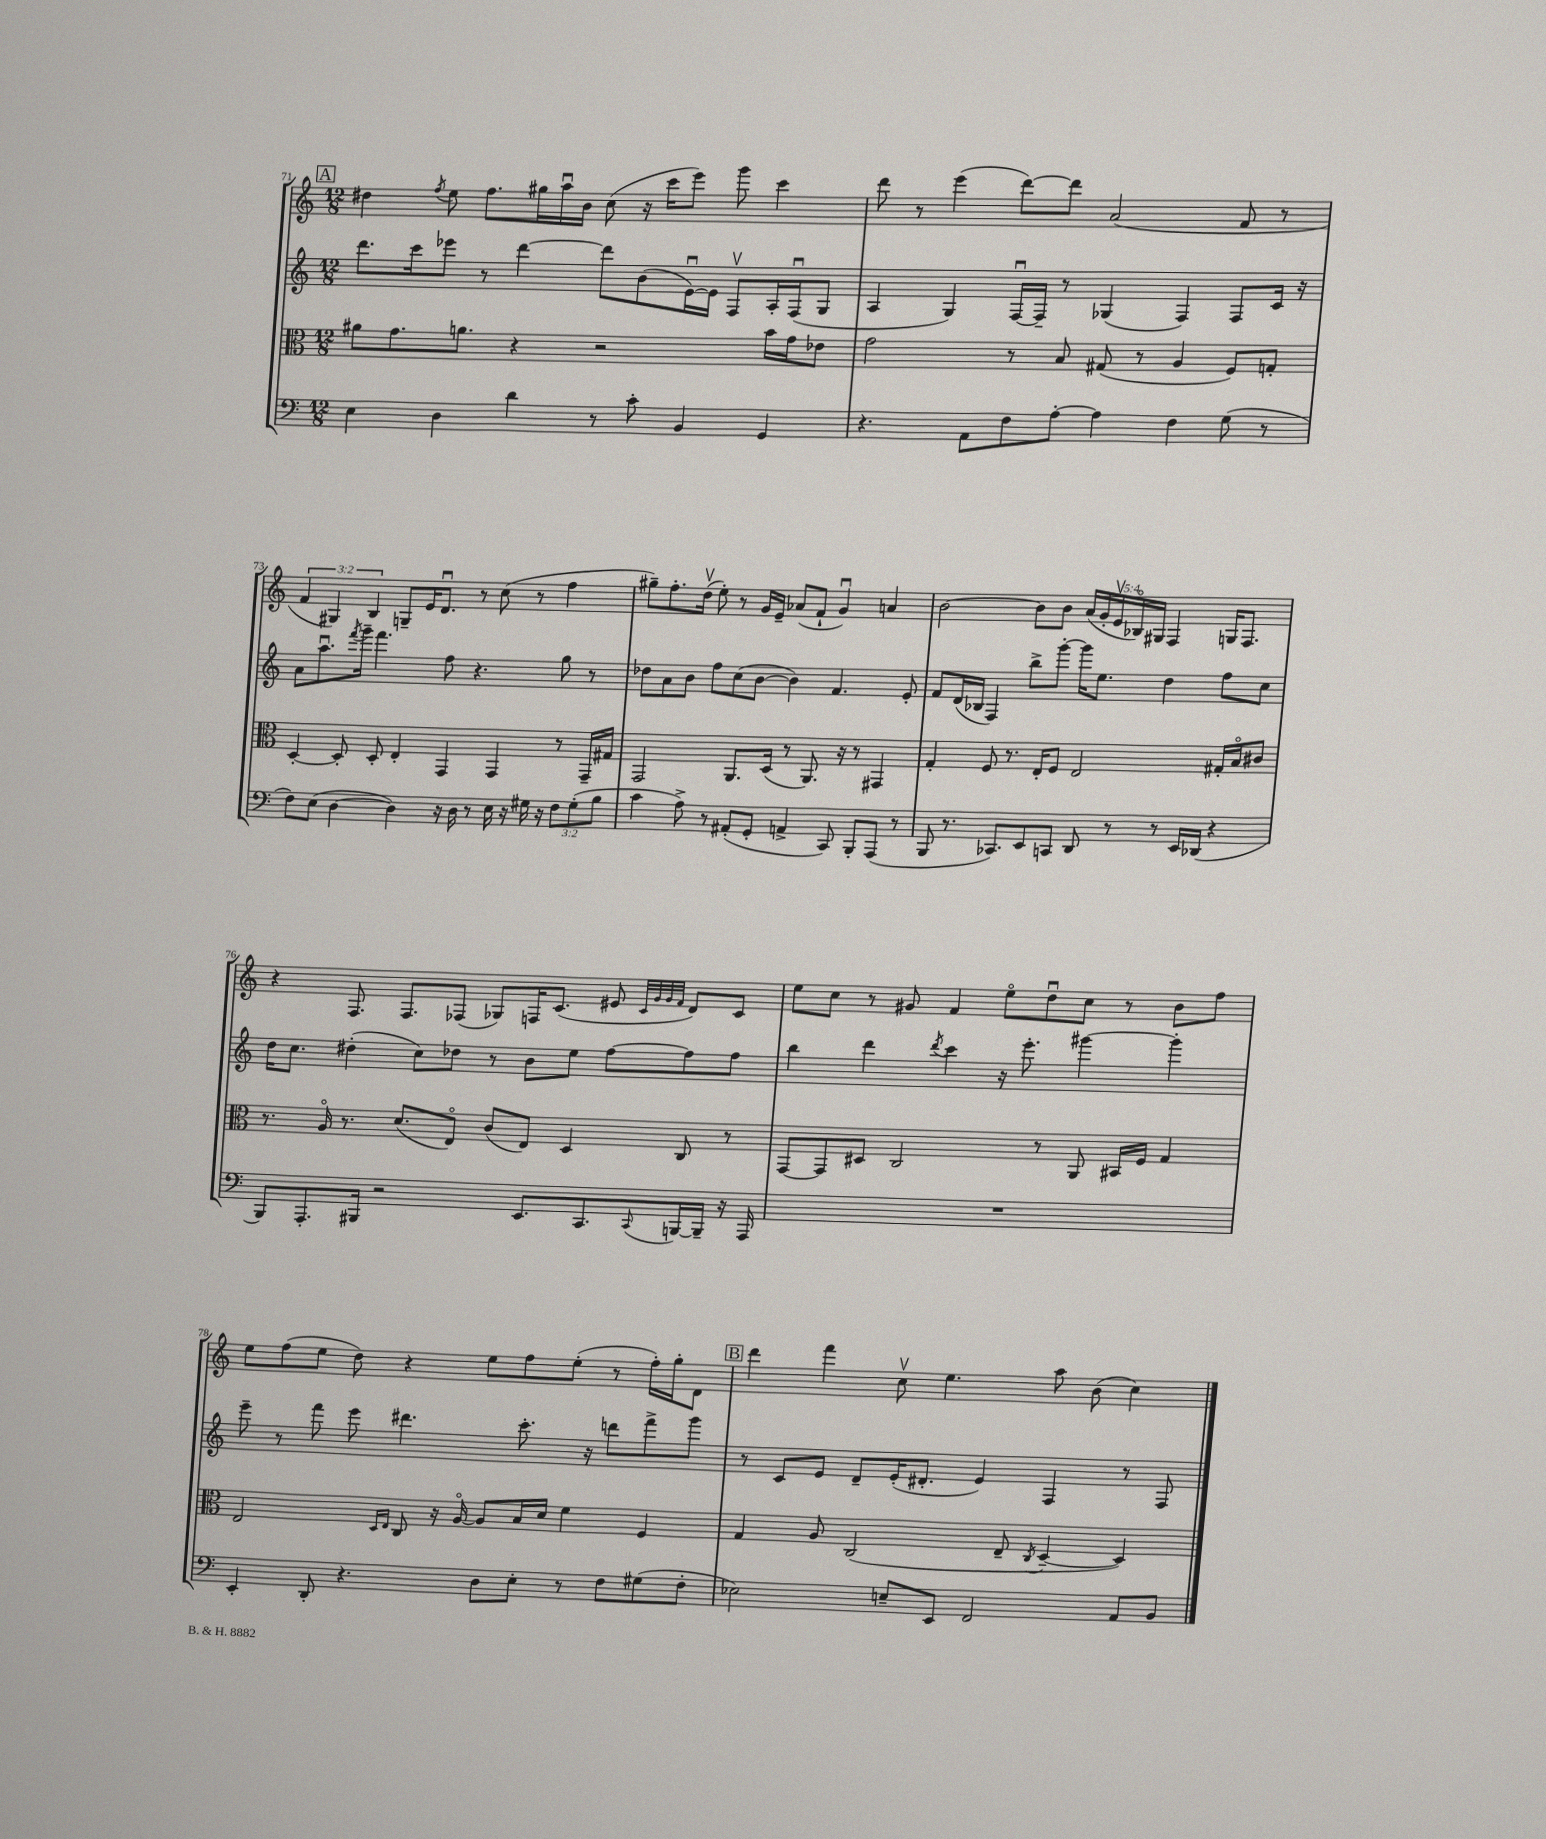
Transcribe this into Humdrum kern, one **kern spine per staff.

**kern	**kern	**kern	**kern
*staff4	*staff3	*staff2	*staff1
*clefF4	*clefC3	*clefG2	*clefG2
*k[]	*k[]	*k[]	*k[]
*M12/8	*M12/8	*M12/8	*M12/8
4E\	8a#\L	8.ddd\L	4dd#\
.	8.g\	.	.
.	.	16ccc\k	.
.	.	.	8qff/
4D\	.	8eee-\J	8ee\
.	8.a\J	.	.
.	.	8r	8.ff\L
4d\	4r	[4ddd\	.
.	.	.	16gg#\L
.	.	.	16aau\
.	.	.	16b\JJ
8r	2r	8ddd\]L	(8cc\
8c'\	.	(8b\	16r
.	.	.	16ccc\LK
4BB/	.	[16eu\L)	8eee\J)
.	.	16e\]JJ	.
.	.	8Fv/L	8ggg\
4GG/	16b\LL	16A'/L	4ccc\
.	16g\J	(16Fu/J	.
.	8e-\J	8G/J	.
=	=	=	=
4.r	2g\	4A/	8ddd\
.	.	.	8r
.	.	4G/)	(4eee\
8AA\L	.	.	.
8F\	8r	[16Fu/LL	[8ddd\L)
.	.	16F~/]JJ	.
[8A'\J	8B/	8r	8ddd\]J
4A\]	(8G#/	(4G-/	(2a/
.	8r	.	.
4F\	4A/	4F/)	.
(8G\	8F/L)	8F/L	8f/
8r	8G'/J	16c/Jk	8r
.	.	16r	.
=	=	=	=
8F\L)	[4D'/	8a\L	6f/
(8E\J	.	8.aau\	.
.	.	.	6G#/)
[4D\	8D'/]	.	.
.	.	8qfff/	.
.	.	16ggg~\Jk	.
.	.	.	6B/
.	8D'/	4.fff\	.
4D\])	4E'/	.	8G~/L
.	.	.	16e/K
.	.	.	8.du/J
16r	4GG/	8ff\	.
16D\	.	.	.
8r	.	4.r	8r
16E\	4GG/	.	(8cc\
16r	.	.	.
16G#\	.	.	8r
16r	.	.	.
12F\L	8r	8gg\	4ff\
(12G#'\	.	.	.
.	16GG~/LL	8r	.
12B\J	.	.	.
.	16G#/JJ	.	.
=	=	=	=
4c\	2GG/	8dd-\L	8gg#~\L)
.	.	8a\	8.ff'\
8A^\)	.	8b\J	.
.	.	.	(16ddv\Jk
8r	.	8ff\L	8ee'\)
(8AA#'/L	8.AA/L	(8cc\	8r
8GG'/J	.	[8b\J	16g/LL
.	(16D/Jk	.	16e~/JJ
4AA^/	8r	4b\])	(8a-/L
.	8.AA/)	.	8f`/J
8CC/)	.	4.f/	4gu/)
.	16r	.	.
8BBB'/L	8r	.	.
(8AAA/J	4GG#/	.	4a/
8r	.	8e'/	.
=	=	=	=
8BBB/	4G'/	8f/L	[2b\
8.r	.	(16d/L	.
.	.	16B-/JJ	.
.	8F/	4F/)	.
8.CC-/L)	.	.	.
.	8.r	.	.
8EE/	.	8bb^\L	8b\]L
.	16E'/LK	.	.
8CC/J	8F/J	[8ggg'\J	8b\J
8DD/	2E/	16ggg\]LK	(20a/LL
.	.	.	20g'/
.	.	8.ee\J	.
.	.	.	20ev/
8r	.	.	.
.	.	.	20B-o/)
.	.	.	20G#/JJ
8r	.	4dd\	4F/
16EE/LL	.	.	.
(16DD-/JJ	.	.	.
4r	16G#'/LL	8ff\L	16G/LK
.	16Bo/J	.	8.F/J
.	8c#/J	8cc\J	.
=	=	=	=
8BBB/L)	8.r	16dd\LK	4r
.	.	8.cc\J	.
8.AAA'/	.	.	.
.	16Ao/	.	.
.	8.r	(4dd#'\	8.F/
16BBB#/Jk	.	.	.
2r	.	.	.
.	(8.d/L	.	8.F/L
.	.	8cc\L)	.
.	8Eo/J)	8dd-\J	(8F-/J
.	(8c/L	8r	8G-/L)
8.EE/L	8E/J)	8b\L	16F/K
.	.	.	(8.c/J
.	4D/	8ee\J	.
8.CC/	.	.	.
.	.	[8ff\L	8e#/
.	.	.	32qqc/LLL
.	.	.	32qqg/
.	.	.	32qqg/
8qqCC/	.	.	32qqf/JJJ
[16BBB/L	8C/	8ff\]	8d/L)
16BBB~/]JJ	.	.	.
16r	8r	8ff\J	8c/J
16AAA/	.	.	.
=	=	=	=
1.r	[8GG/L	4bb\	8ee\L
.	8GG/]	.	8cc\J
.	8D#/J	4ddd\	8r
.	2C/	.	8g#/
.	.	8qddd/	.
.	.	4ccc\	4f/
.	.	16r	8eeo\L
.	.	8.eee'\	.
.	8r	.	8ddu\
.	8AA/	[4ggg#\	8cc\J
.	16BB#/LL	.	8r
.	16F/JJ	.	.
.	4G/	4ggg#'\]	8b\L
.	.	.	8ff\J
=	=	=	=
4EE'/	2E/	8eee~\	8ee\L
.	.	8r	(8ff\
8DD'/	.	8fff\	8ee\J
4.r	.	8eee\	8dd\)
.	16qqD/LL	.	.
.	16qqE/JJ	.	.
.	8C/	4.ddd#\	4r
.	16r	.	.
.	[16Ao/	.	.
8D\L	8A/]L	.	8ee\L
8E'\J	16B/L	8.ccc'\	8ff\
.	16d/JJ	.	.
8r	4f\	.	(8ee'\J
.	.	16r	.
8F\L	.	8ddd\L	8r
(8G#\	4F/	8fff^\	16ff'\LL)
.	.	.	16gg'\J
8F'\J	.	8ggg\J	8d\J
=	=	=	=
2E-\)	4G/	8r	4ddd\
.	.	8c/L	.
.	8A/	8e/J	4fff\
.	(2C/	8d~/L	.
8E~/L	.	(16e'/K	8ccv\
.	.	8.d#'/J	.
8EE/J	.	.	4.ee\
2FF/	.	4e/)	.
.	8E~/	.	.
.	8qC/	.	.
.	[4D~/	4F/	8aa\
.	.	.	(8b\
8AA/L	4D/])	8r	4cc\)
8BB/J	.	8F/	.
==	==	==	==
*-	*-	*-	*-
